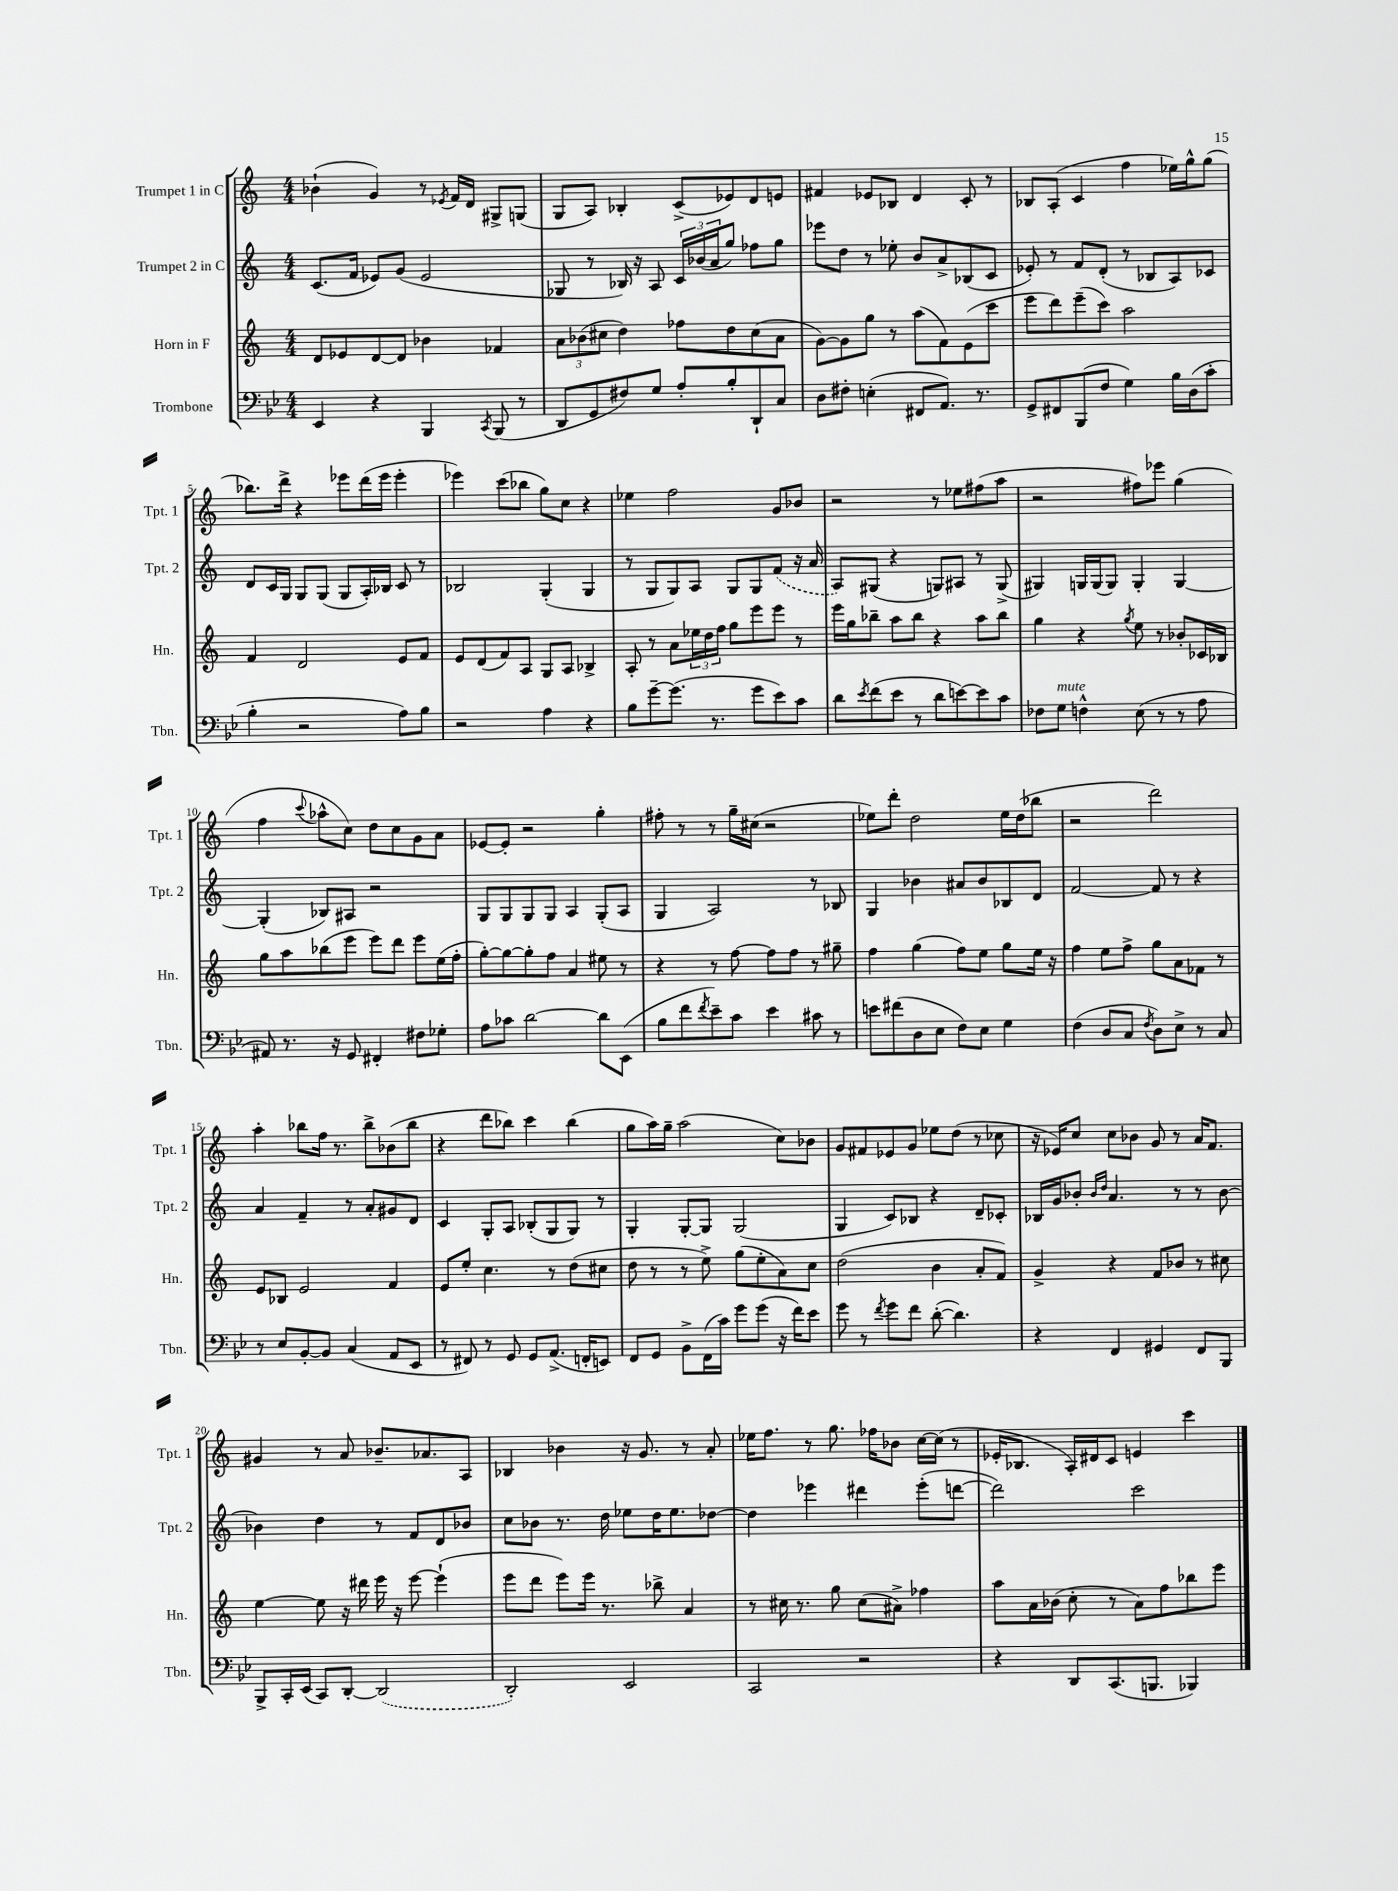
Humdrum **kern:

**kern	**kern	**kern	**kern
*part4	*part3	*part2	*part1
*staff4	*staff3	*staff2	*staff1
*I"Trombone	*I"Horn in F	*I"Trumpet 2 in C	*I"Trumpet 1 in C
*I'Tbn.	*I'Hn.	*I'Tpt. 2	*I'Tpt. 1
*clefF4	*clefG2	*clefG2	*clefG2
*k[b-e-]	*k[]	*k[]	*k[]
*M4/4	*M4/4	*M4/4	*M4/4
=1	=1	=1	=1
4EE-/	8d/L	(8.c/L	(4b-X`\
.	8e-X/	.	.
.	.	16f/Jk	.
4r	[8d/	8e-X/L)	4g/)
.	8d/J]	(8g/J	.
4BBB-/	4b-X\	2e-/	8r
.	.	.	8qe-X/
.	.	.	16f/LL
.	.	.	16d/JJ
8qCC/	.	.	.
(8BBB-/	4f-X/	.	8G#X^/L
8r	.	.	(8Gn/J
=2	=2	=2	=2
8DD/L	12a\L	8G-X/	8G/L
.	(12b-X\	.	.
8GG/	.	8r	8A/J)
.	12cc#X\J	.	.
8F#X/)	4dd\)	16B-X/)	4B-X'/
.	.	16r	.
8G/J	.	8A/	.
8A'/L	8ff-X\L	24c/LL	(8c^/L
.	.	(24b-X/	.
.	.	24a/J	.
8B-'/	8dd\	8gg/J)	8e-X/)
8DD`/	(8cc#\	8ff-X\L	8d/
8C/J	8a\J	8gg\J	8en/J
=3	=3	=3	=3
8D\L	[8g\L)	8eee-X\L	4f#X/
8F#X'\J	8g\]	8dd\J	.
(4En'\	8gg\J	8r	8e-X/L
.	8r	8ee-X'\	8B-X/J
8FF#X/L	(8aa\L	8b/L	4d/
8.AA/J)	8f\)	8a^/	.
.	(8e\	(8B-X/	8c'/
8.r	.	.	.
.	8ccc\J	8c/J	8r
=4	=4	=4	=4
8GG^/L	8eee\L	8e-X'/)	8B-X/L
8FF#X/	8ddd\)	8r	(8A'/J
(8BBB-/	(8eee~\	8f/L	4c/
8F/J	8ccc\J)	(8d'/J	.
4G\)	2aa\	8r	4ff\
.	.	8B-X/L	.
16B-\LL	.	8A/)	16ee-X\LL)
(16D\J	.	.	16gg^^\J
8c'\J	.	8c-X/J	(8gg\J
!!LO:LB:g=z
=5	=5	=5	=5
4B-'\	4f/	8d/L	8.bb-X\L)
.	.	16c/L	.
.	.	16G/JJ	16ddd^\Jk
2r	2d/	8G/L	4r
.	.	(8G/J	.
.	.	8G/L	8eee-X\L
.	.	16A'/L)	(16ddd\L
.	.	16B-X/JJ	16eee-\JJ
8A\L)	8e/L	8c/	4eee-'\
8B-\J	8f/J	8r	.
=6	=6	=6	=6
2r	8e/L	2B-X/	4eee-X\)
.	(8d/	.	.
.	8f/)	.	(8ccc\L
.	8A/J	.	8bb-X\J
4A\	8G/L	(4G'/	8gg\L)
.	8A/J	.	8cc\J
4r	4B-X^/	4G/	4r
=7	=7	=7	=7
8B-\L	8A'/	8r	4ee-X\
[8g~\	8r	8G/L	.
(8.g\J]	8a\L	8G/)	2ff\
.	24ee-X\L	8A/J	.
.	24dd\	.	.
8.r	.	.	.
.	24ff\JJ	.	.
.	8gg\L	8G/L	.
8g\L	8eee\	8G/	.
8e-\)	8eee\J	(8f/J	8g/L
8c\J	8r	16r	8b-X/J
.	.	16a/	.
=8	=8	=8	=8
8d\L	16eee\LL	8A/L)	2r
.	16gg\J	.	.
8qe-/	.	.	.
(8f\	8bb-X~\J	(8G#X/J	.
8e-\J	8aa\L	4r	.
8r	8bb-\J	.	.
8d\L	4r	8Gn/L)	8r
[8en\)	.	8A#X/J	8ee-X\L
8e\]	8aa\L	8r	(8ff#X\
8c\J	8bb-\J	(8G^/	8aa\J
=9	=9	=9	=9
8F-X\L	4gg\	4G#X/)	2r
!LO:TX:a:i:t=mute	!	!	!
8G\J	.	.	.
4Fn^^\	4r	16Gn/LL	.
.	.	(16G/J	.
.	.	8G/J)	.
.	8qgg/	.	.
(8E-\	8ee\	4G'/	8ff#X\L)
8r	8r	.	8eee-X\J
8r	8b-X'/L	[4G/	(4gg\
8A\	16c-X/L	.	.
.	16B-X/JJ	.	.
!!LO:LB:g=z
=10	=10	=10	=10
8AA#X/)	8gg\L	(4G'/]	4ff\
8.r	8aa\	.	.
.	.	.	8qqccc/
.	(8bb-X\	8B-X/L)	8aa-X^^\L
16r	.	.	.
8GG/	8eee\J	8A#X/J	8cc\J)
4FF#X'/	8eee\L)	2r	8dd\L
.	8ddd\J	.	8cc\
8F#X\L	8eee\L	.	8g\
8G-X'\J	(16ee\L	.	8a\J
.	16ff'\JJ	.	.
=11	=11	=11	=11
8A\L	[8gg'\L)	8G/L	[8e-X/L
8c-X\J	8gg\_	8G/	8e-'/J]
[2d\	8gg'\]	8G/	2r
.	8ff\J	8G/J	.
.	4a/	4A/	.
8d\L]	8ee#X\	(8G'/L	4gg'\
(8EE-\J	8r	8A/J	.
=12	=12	=12	=12
8B-\L	4r	4G/	8ff#X'\
8f\	.	.	8r
8qf/	.	.	.
8e-~\)	8r	2A/)	8r
8c\J	[8ff\	.	16gg~\LL
.	.	.	(16cc#X\JJ
4e-\	8ff\L]	.	2r
.	8ff\J	.	.
8c#X\	8r	8r	.
8r	8gg#X~\	8B-X/	.
=13	=13	=13	=13
8en\L	4ff\	4G/	8ee-X\L)
(8f#X\	.	.	8ddd'\J
8D\	(4gg\	4b-X\	2dd\
8E-\J	.	.	.
8F\L)	8ff\L)	8a#X/L	.
8E-\J	8ee\J	8b-/	.
4G\	8gg\L	8B-X/	16ee-\LL
.	.	.	(16dd\J
.	16ee\Jk	8d/J	8bb-X\J
.	16r	.	.
=14	=14	=14	=14
(4F\	4ff\	[2f/	2r
8D/L	8ee\L	.	.
8C/J	8ff^\J	.	.
8qF/	.	.	.
8D\L)	8gg\L	8f/]	2ddd\)
8E-^\J	8a\	8r	.
8r	8f-X\J	4r	.
8C/	8r	.	.
!!LO:LB:g=z
=15	=15	=15	=15
8r	8e/L	4a/	4aa'\
8E-/L	8B-X/J	.	.
[8BB-'/	2e/	4f~/	8bb-X\L
8BB-/J]	.	.	16ff\Jk
.	.	.	8.r
(4C/	.	8r	.
.	.	8a'/L	8bb-^\L
8AA/L	4f/	8g#X/	(8b-X\
8EE-/J	.	8d/J	8bb-\J
=16	=16	=16	=16
8r	8e/L	4c/	4r
8FF#X/)	8ee'/J	.	.
8r	4.cc\	8G'/L	8ddd\L
8GG/	.	8A/J	8bb-X\J)
8GG/L	.	(8B-X'/L	4ccc\
(8.AA^/J	8r	8G/	.
.	(8dd\L	8G/J)	(4bb-\
16FFn'/KL	.	.	.
8EEn/J)	8cc#X\J	8r	.
=17	=17	=17	=17
8FF/L	8dd\	4G'/	8gg\L
8GG/J	8r	.	16aa\L)
.	.	.	16gg~\JJ
8BB-^\L	8r	[8G'/L	(2aa\
(16FF\L	8ee^\)	8G/J]	.
16c\JJ)	.	.	.
8g\L	(8gg\L	(2G/	.
(8g\J	8ee'\	.	.
16r	8a\)	.	8cc\L)
16f\KL)	.	.	.
8e-\J	8cc\J	.	8b-X\J
=18	=18	=18	=18
8g\	(2dd\	4G/	8g/L
8r	.	.	8f#X/
8qf/	.	.	.
8g\L	.	8c/L)	8e-X/
8f\J	.	8B-X/J	8g/J
([8d'\	4b\	4r	8ee-X\L
4.d\])	.	.	(8dd\J
.	8a'/L	8d~/L	8r
.	8f/J)	8c-X'/J	8cc-X\
=19	=19	=19	=19
4r	4g^/	16B-X/LL	16r
.	.	16g/J	16e-X/KL)
.	.	8b-X'/J	8cc/J
.	.	16qqb-/LL	.
.	.	16qqdd/JJ	.
4FF/	4r	4.a/	8cc\L
.	.	.	8b-X\J
4GG#X/	8f/L	.	8g/
.	8b-X/J	8r	8r
8FF/L	8r	8r	16a/KL
.	.	.	8.f/J
8BBB-/J	8cc#X\	[8b-\	.
!!LO:LB:g=z
=20	=20	=20	=20
8BBB-^/L	[4ee\	4b-X\]	4g#X/
16CC'/L	.	.	.
(16EE-/JJ	.	.	.
8CC/L)	8ee\]	4dd\	8r
[8DD'/J	16r	.	8a/
.	16ddd#X\	.	.
(2DD/]	16eee\	8r	8.b-X~/L
.	16r	.	.
.	[8eee\	8f/L	.
.	.	.	8.a-X/
.	(4eee`\]	8d/	.
.	.	8b-X/J	8A/J
=21	=21	=21	=21
2DD'/)	8eee\L	8cc\L	4B-X/
.	8ddd\J	8b-X\J	.
.	8eee\L)	8.r	4b-X\
.	16eee\Jk	.	.
.	8.r	16dd\	.
2EE-/	.	8ee-X\L	16r
.	.	.	8.g/
.	8bb-X^\	16dd\K	.
.	.	8.ee-\	.
.	4a/	.	8r
.	.	[8dd-X\J	8a'/
=22	=22	=22	=22
2CC/	8r	4dd-\]	16ee-X\KL
.	.	.	8.ff\J
.	16cc#X\	.	.
.	8.r	.	.
.	.	4eee-X\	8r
.	8gg\	.	8.gg\
2r	(8cc#\L	4ddd#X\	.
.	.	.	16ff-X\KL
.	8a#X^\J)	.	8b-X\J
.	4ff-X\	(8eee-'\L	[16cc\LL
.	.	.	(16cc\JJ]
.	.	[8dddn\J	8r
=23	=23	=23	=23
4r	8aa\L	2ddd\])	16e-X'/KL
.	.	.	8.B-X/J
.	16a\L	.	.
.	(16b-X\JJ	.	.
8DD/L	8cc'\	.	16A'/LL)
.	.	.	16d#X/J
(8.CC/	8r	.	8c/J
.	8a\L)	2ccc\	4en/
8.BBBn/J	.	.	.
.	8ff\	.	.
4BBB-X/)	8bb-X\	.	4ccc\
.	8eee\J	.	.
==	==	==	==
*-	*-	*-	*-
